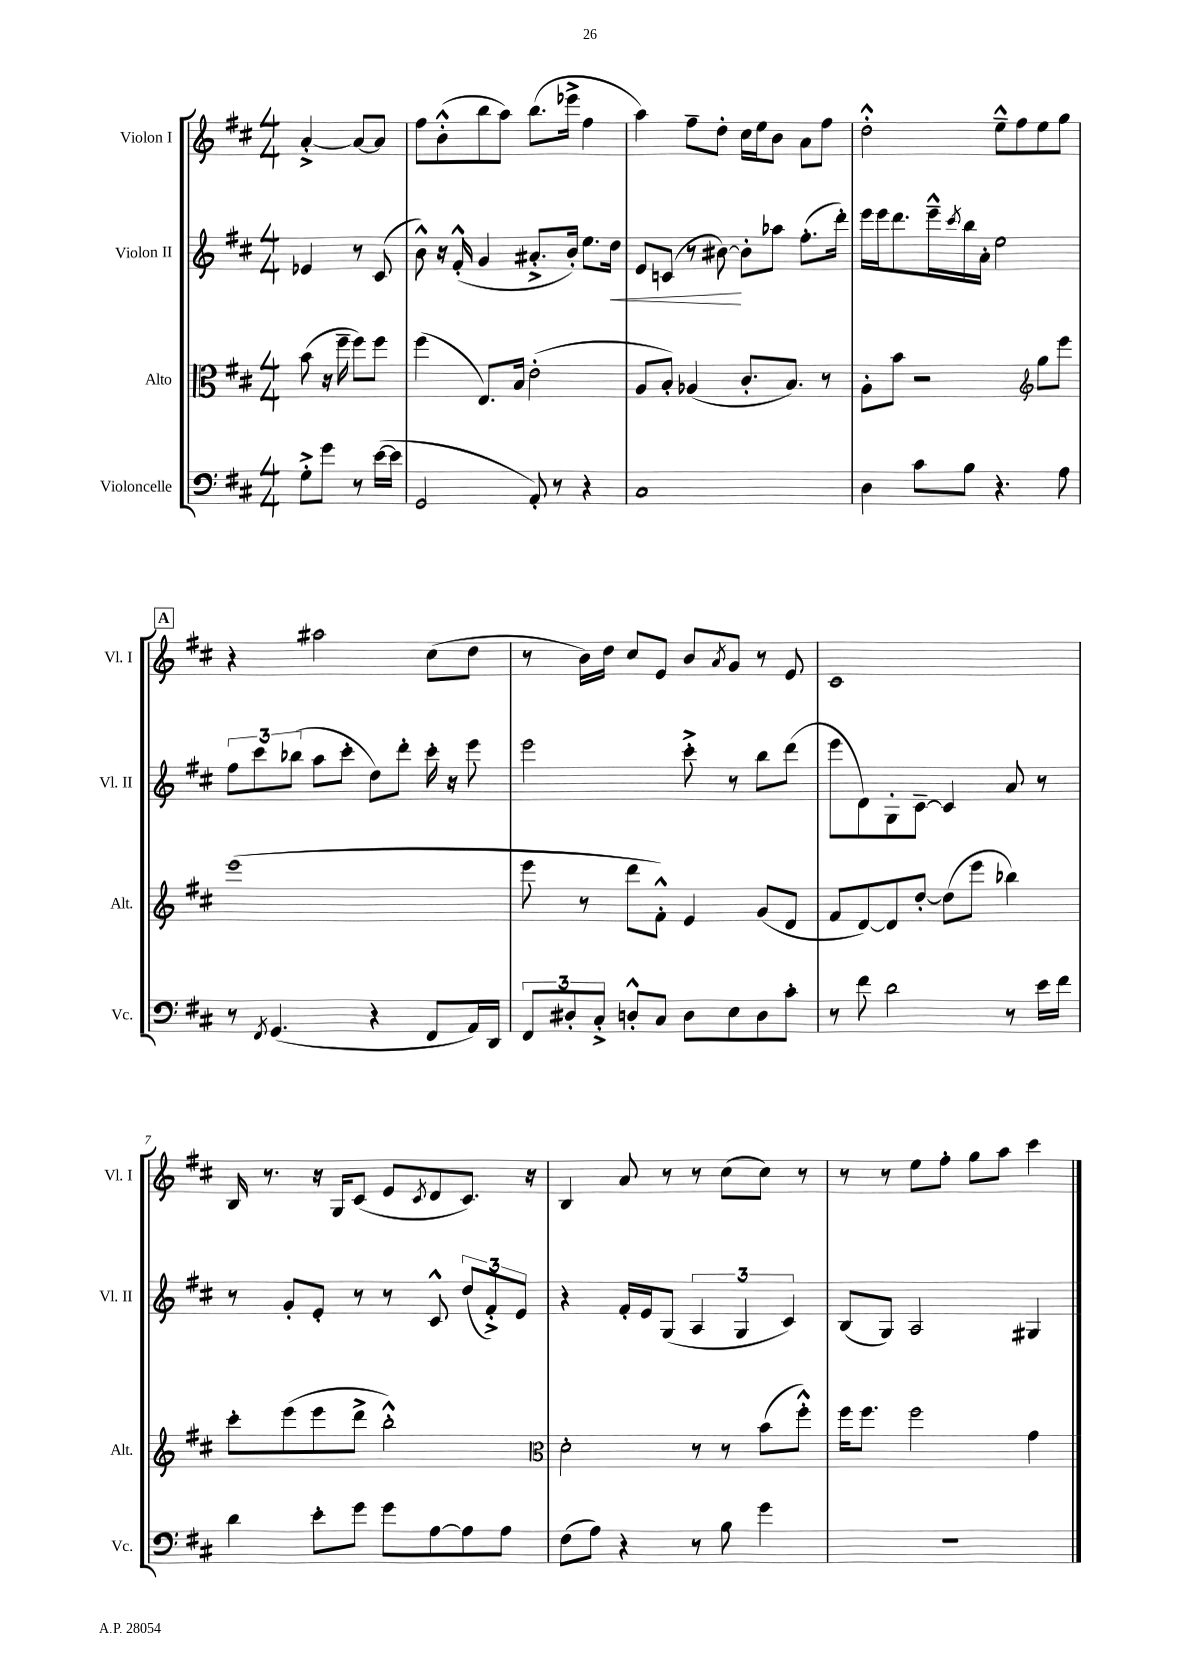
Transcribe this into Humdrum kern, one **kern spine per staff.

**kern	**kern	**kern	**dynam	**kern
*part4	*part3	*part2	*part2	*part1
*staff4	*staff3	*staff2	*staff2	*staff1
*I"Violoncelle	*I"Alto	*I"Violon II	*	*I"Violon I
*I'Vc.	*I'Alt.	*I'Vl. II	*	*I'Vl. I
*clefF4	*clefC3	*clefG2	*	*clefG2
*k[f#c#]	*k[f#c#]	*k[f#c#]	*	*k[f#c#]
*M4/4	*M4/4	*M4/4	*	*M4/4
=	=	=	=	=
8G'^\L	(8b\	4e-X/	.	[4a'^/
8g\J	16r	.	.	.
.	16ff#~\	.	.	.
8r	8ff#\L)	8r	.	8a/L_
([16e\LL	8ff#\J	(8c#/	.	8a/J]
16e\JJ]	.	.	.	.
=1	=1	=1	=1	=1
2GG/	(4ff#\	8b^^\)	.	8ff#\L
.	.	16r	.	(8b'^^\
.	.	(16f#'^^/	.	.
.	8.E/L)	4g/	.	8bb\
.	.	.	.	8aa\J)
.	16B/Jk	.	.	.
8AA'/)	(2e'\	8.a#X'^/L	.	(8.bb\L
8r	.	.	.	.
.	.	16b'/Jk)	.	16eee-X^\Jk
4r	.	8.ee\L	.	4ff#\
!	!	!	!LO:HP:b	!
.	.	16dd\Jk	<	.
=2	=2	=2	=2	=2
1C#	8A/L	8e/L	.	4aa\)
.	8B'/J)	(8cn/J	.	.
.	(4A-X/	8r	.	8ff#~\L
.	.	[8b#X\)	.	8dd'\J
.	8.c#'/L	8b#'\L]	[	16cc#\LL
.	.	.	.	16ee\J
.	.	8aa-X\J	.	8b\J
.	8.B/J)	.	.	.
.	.	(8.ff#'\L	.	8a\L
.	8r	.	.	8ff#\J
.	.	16ddd'\Jk)	.	.
=3	=3	=3	=3	=3
4D\	8A'\L	16eee\LL	.	2dd'^^\
.	.	16eee\J	.	.
.	8b\J	8.ddd\	.	.
8c#\L	2r	.	.	.
.	.	16eee~^^\L	.	.
.	.	8qccc#/	.	.
8B\J	.	16bb\	.	.
.	.	16a'\JJ	.	.
4.r	.	2ee\	.	8ee~^^\L
.	.	.	.	8ff#\
*	*clefG2	*	*	*
.	8gg\L	.	.	8ee\
8A\	8eee\J	.	.	8gg\J
!!LO:LB:g=z
!!LO:REH:place=s1:t=A
=4	=4	=4	=4	=4
8r	(1eee	12ff#\L	.	4r
.	.	12ccc#\	.	.
8qFF#/	.	.	.	.
(4.GG/	.	.	.	.
.	.	(12bb-X\J	.	.
.	.	8aa\L	.	2aa#X\
.	.	8ccc#'\J	.	.
4r	.	8dd\L)	.	.
.	.	8ddd'\J	.	.
8FF#/L	.	16ccc#'\	.	(8cc#\L
.	.	16r	.	.
16AA/L)	.	8eee\	.	8dd\J
16DD/JJ	.	.	.	.
=5	=5	=5	=5	=5
12FF#/L	8eee\	2eee\	.	8r
12D#X'/	.	.	.	.
.	8r	.	.	16b\LL)
12C#'^/J	.	.	.	.
.	.	.	.	16dd\JJ
8Dn'^^/L	8ddd\L	.	.	8cc#/L
8C#/J	8f#'^^\J)	.	.	8e/J
8D\L	4e/	8ccc#'^\	.	8b/L
.	.	.	.	8qa/
8E\	.	8r	.	8g/J
8D\	(8g/L	8bb\L	.	8r
8c#'\J	8d/J	(8ddd\J	.	8e/
=6	=6	=6	=6	=6
8r	8f#/L	8eee\L	.	1c#
8f#\	[8d/)	8d\)	.	.
2d\	8d/]	8G'\	.	.
.	[8dd'/J	[8c#~\J	.	.
.	(8dd\L]	4c#/]	.	.
.	8eee\J	.	.	.
8r	4bb-X\)	8a/	.	.
16e\LL	.	8r	.	.
16f#\JJ	.	.	.	.
!!LO:LB:g=z
=7	=7	=7	=7	=7
4d\	8ccc#'\L	8r	.	16B/
.	.	.	.	8.r
.	(8eee\	8g'/L	.	.
8e'\L	8eee\	8e'/J	.	16r
.	.	.	.	16G/KL
8g\J	8ddd^\J	8r	.	(8c#/J
8g\L	2bb'^^\)	8r	.	8e/L
.	.	.	.	8qc#/
[8A\	.	8c#^^/	.	8d/
8A\]	.	(12dd/L	.	8.c#/J)
.	.	12f#'^/)	.	.
8A\J	.	.	.	.
.	.	12e/J	.	.
.	.	.	.	16r
=8	=8	=8	=8	=8
*	*clefC3	*	*	*
(8F#\L	2d'\	4r	.	4B/
8A\J)	.	.	.	.
4r	.	16f#'/LL	.	8a/
.	.	16e/J	.	.
.	.	(8G/J	.	8r
8r	8r	6A/	.	8r
8B\	8r	.	.	(8cc#\L
.	.	6G/	.	.
4g\	(8b\L	.	.	8cc#\J)
.	.	6c#/)	.	.
.	8ff#'^^\J)	.	.	8r
=9	=9	=9	=9	=9
1r	16ff#\KL	(8B/L	.	8r
.	8.ff#\J	.	.	.
.	.	8G/J)	.	8r
.	2ff#\	2A/	.	8ee\L
.	.	.	.	8ff#'\J
.	.	.	.	8gg\L
.	.	.	.	8aa\J
.	4g\	4G#X/	.	4ccc#\
==	==	==	==	==
*-	*-	*-	*-	*-
